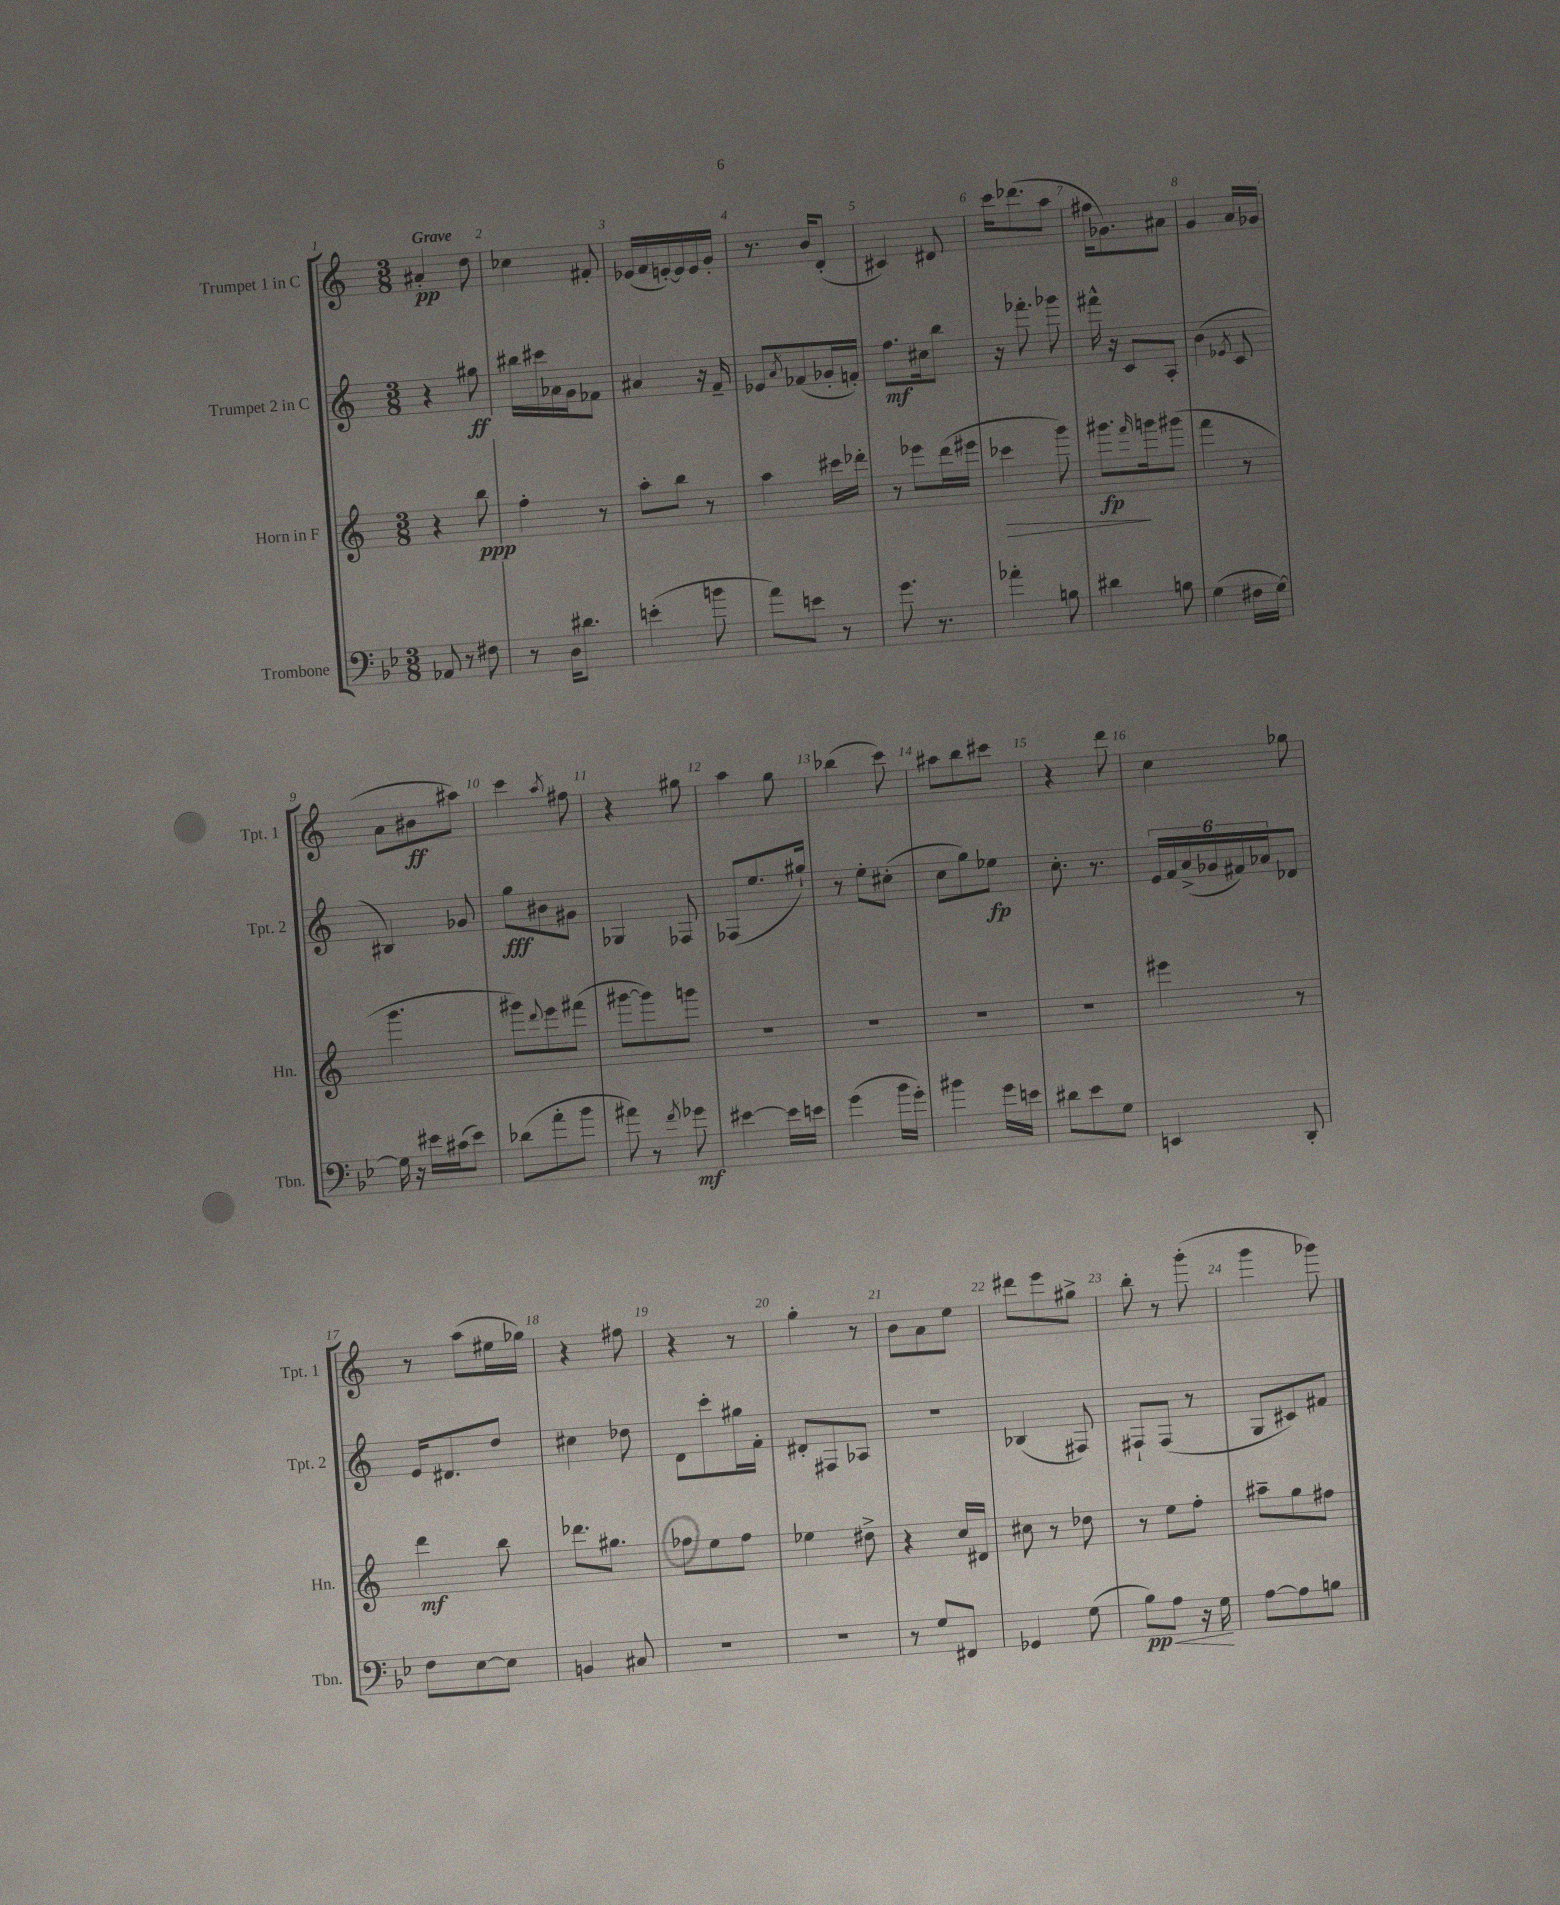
<<
\new StaffGroup <<
\new Staff = "s0" \with { instrumentName = "Trumpet 1 in C" shortInstrumentName = "Tpt. 1" } {
    \clef treble \key c \major \numericTimeSignature \time 3/8 \tempo "Grave"
    ais'4-.\pp d''8 |
    ces''4 fis'8-. |
    ees'16( f'16 e'16~-.) e'16 e'16 g'16-. |
    r8. b'16 d'8-.( |
    cis'4) dis'8 |
    c'''16 des'''8.( a''8 |
    fis''16 ges'8.) ais'8 |
    g'4 a'16 ges'16( |
    a'8 bis'8\ff ais''8) |
    c'''4 \acciaccatura { a''8 } fis''8 |
    r4 gis''8 |
    a''4 g''8 |
    bes''4( c'''8) |
    ais''8 b''8 cis'''8 |
    r4 d'''8 |
    c''4 ges''8 |
    r8 a''8( eis''16 ges''16) |
    r4 fis''8 |
    r4 r8 |
    g''4-. r8 |
    b'8 a'8 e''8 |
    dis'''8 e'''8 gis''8-> |
    b''8-. r8 g'''8-.( |
    g'''4 ges'''8) \bar "|." |
}
\new Staff = "s1" \with { instrumentName = "Trumpet 2 in C" shortInstrumentName = "Tpt. 2" } {
    \clef treble \key c \major \numericTimeSignature \time 3/8
    r4 gis''8\ff |
    bis''16 cis'''16 aes'16 g'16 fes'8 |
    ais'4 r16 f'16-- |
    ees'8 \acciaccatura { a'8 } fes'8( ges'16-. f'16-.) |
    f''8.\mf cis''16 b''8 |
    r16 fes'''8.-. ges'''8 |
    fis'''16-^ r16 c'8 a8-. |
    b'4( \acciaccatura { ees'8 } c'8 |
    bis4) ges'8 |
    g''8\fff bis'8 gis'8 |
    ges4 fes8 |
    fes8( e''8. gis''16-!) |
    r8 e''8-. cis''8-.( |
    c''8 g''8) ees''8\fp |
    c''8.-. r8. |
    \tuplet 6/4 { e'16 f'16 a'16->( ges'16 fis'16) aes'16 } des'8 |
    e'16 dis'8. d''8 |
    cis''4 des''8 |
    d'8 c'''8-. gis''16 f'16-. |
    dis'8-. fis8 aes8 |
    R4. |
    bes4( fis8) |
    fis8-! fis8( r8 |
    g8 cis'8) fis'8 \bar "|." |
}
\new Staff = "s2" \with { instrumentName = "Horn in F" shortInstrumentName = "Hn." } {
    \clef treble \key c \major \numericTimeSignature \time 3/8
    r4 b''8\ppp |
    f''4-. r8 |
    a''8-. b''8 r8 |
    a''4 cis'''16 des'''16-. |
    r8 ees'''8 d'''16( eis'''16 |
    ces'''4\> g'''8) |
    gis'''8.\fp\! \grace { f'''16 } g'''16 gis'''8( |
    f'''4 r8 |
    g'''4. |
    gis'''8) \appoggiatura { d'''8 } e'''8 fis'''8( |
    gis'''8~ gis'''8) g'''8 |
    R4. |
    R4. |
    R4. |
    R4. |
    eis'''4 r8 |
    d'''4\mf b''8 |
    des'''8. gis''8. |
    fes''8 e''8 fes''8 |
    ees''4 dis''8-> |
    r4 c''16 dis'16 |
    cis''8 r8 des''8 |
    r8 e''8 f''8-. |
    ais''8-- g''8 fis''8 \bar "|." |
}
\new Staff = "s3" \with { instrumentName = "Trombone" shortInstrumentName = "Tbn." } {
    \clef bass \key bes \major \numericTimeSignature \time 3/8
    aes,8 r8 fis8 |
    r8 d16 dis'8. |
    e'4-.( b'8 |
    a'8) e'8 r8 |
    g'8. r8. |
    aes'4-. b8 |
    dis'4 b8 |
    g4( fis16 g16~) |
    g16 r16 eis'16 cis'16( eis'8) |
    des'8( a'8-. bes'8 |
    ais'8) r8 \acciaccatura { f'8 } ges'8\mf |
    eis'4~ eis'16 e'16 |
    g'4( bes'16 g'16-.) |
    bis'4 g'16 e'16 |
    dis'8 ees'8 g8 |
    e,4 d,8-. |
    f8 ees8~ ees8 |
    b,4 cis8 |
    R4. |
    R4. |
    r8 g8 fis,8 |
    ges,4 g8( |
    bes8\pp\<) a8 r16 g16\! |
    a8~ a8 b8 \bar "|." |
}
>>
>>
\layout { \context { \Score \override BarNumber.break-visibility = ##(#f #t #t) barNumberVisibility = #all-bar-numbers-visible } }
